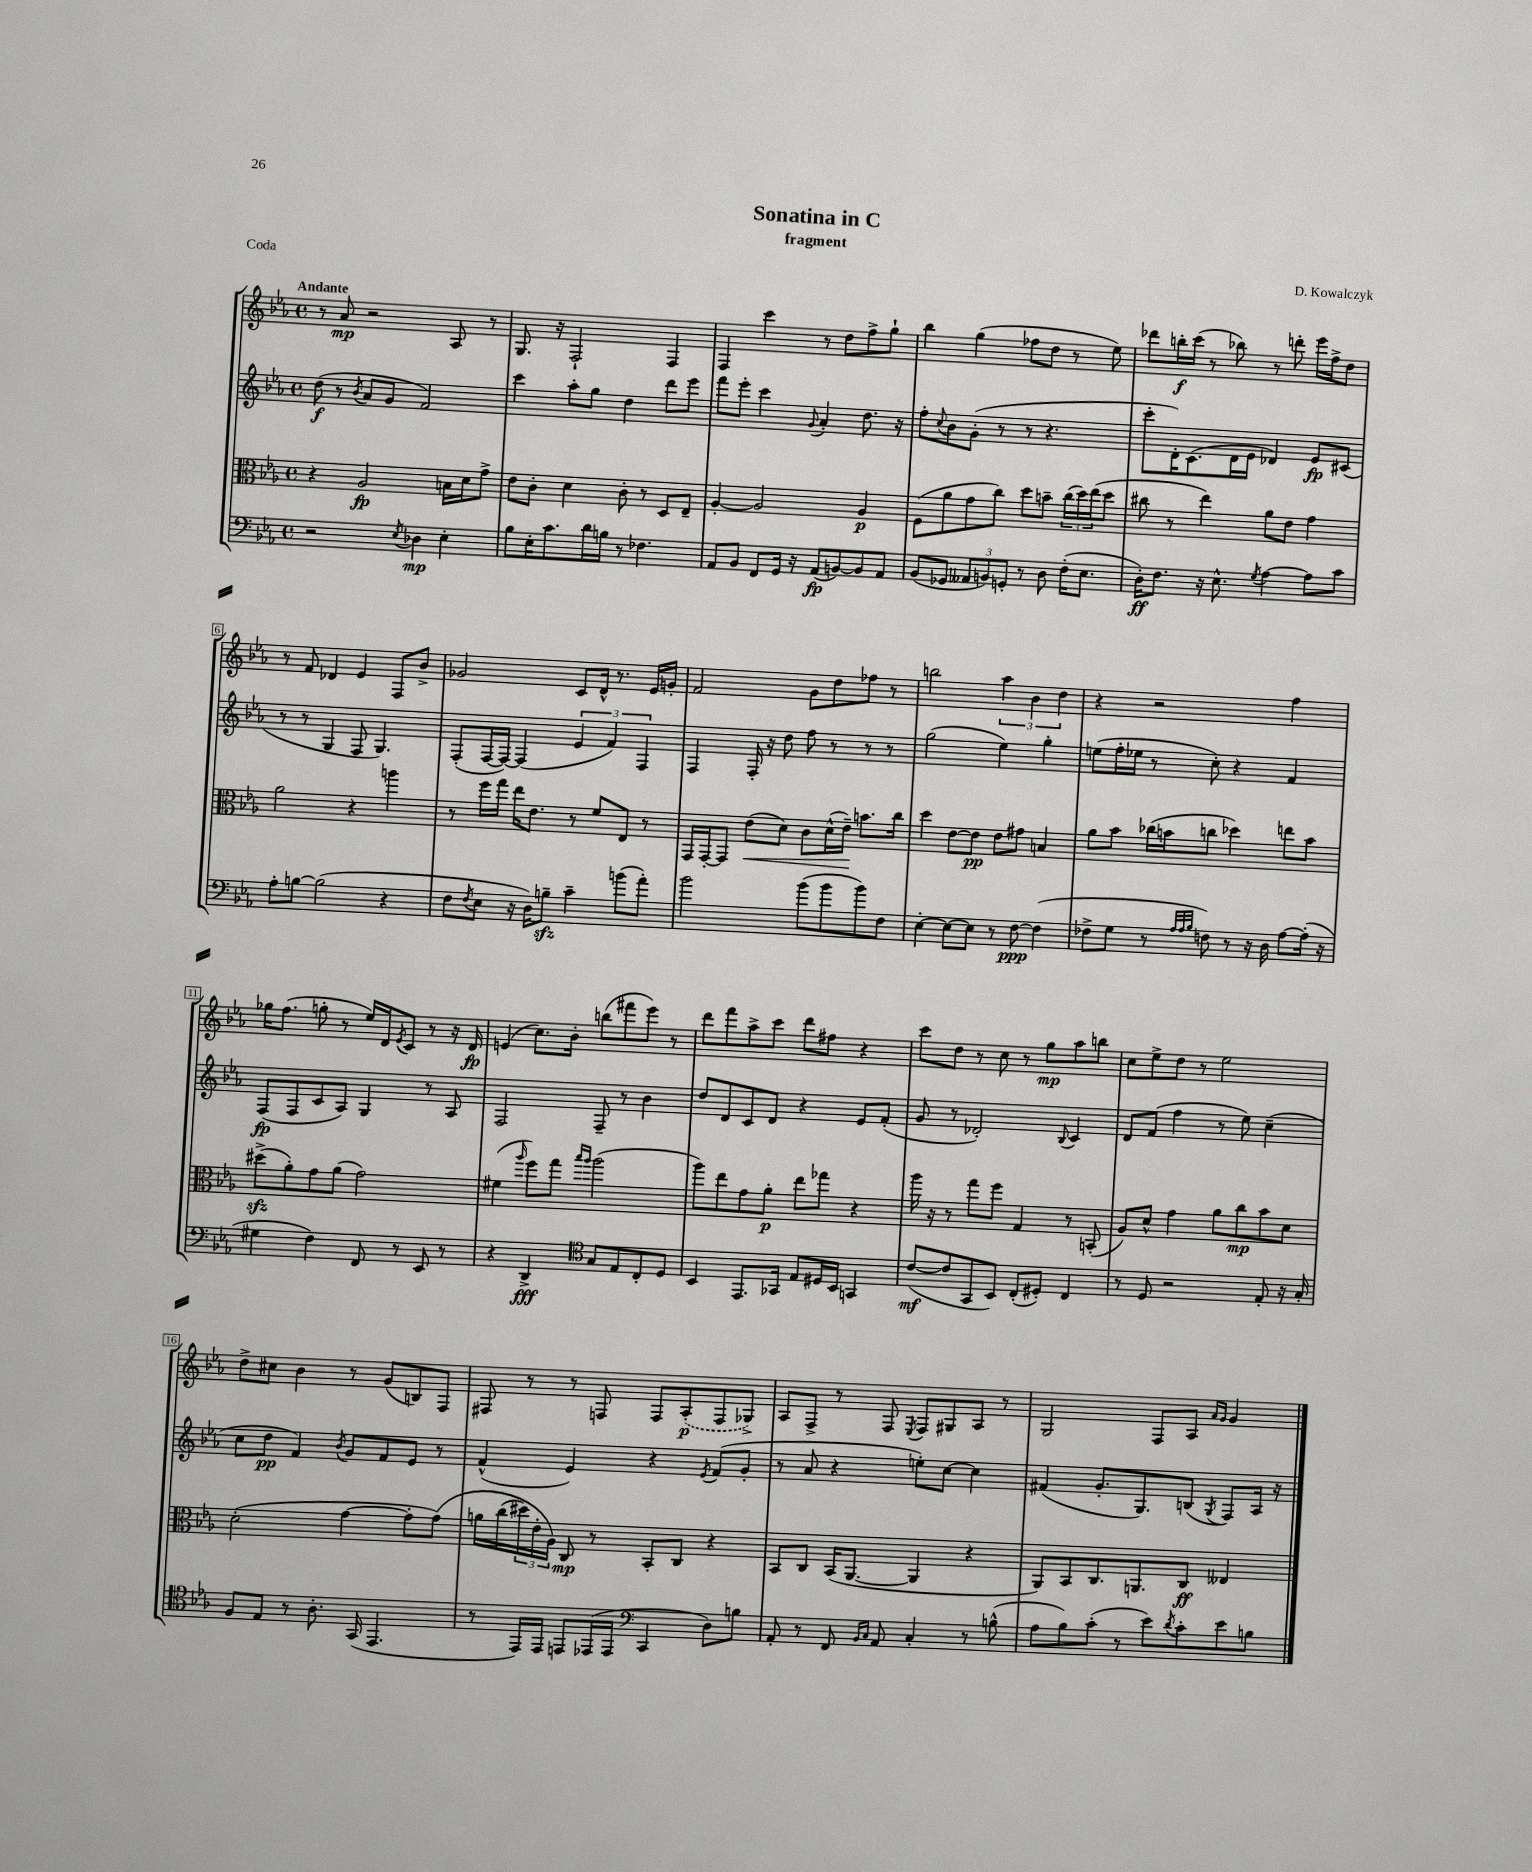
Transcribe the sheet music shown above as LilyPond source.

\header { title = "Sonatina in C" composer = "D. Kowalczyk" subtitle = "fragment" piece = "Coda" }
<<
\new StaffGroup <<
\new Staff = "s0" {
    \clef treble \key ees \major \defaultTimeSignature \time 4/4 \tempo "Andante"
    r8 aes'8\mp r2 aes8 r8 |
    g8. r16 f2-! f4 |
    f4 c'''4 r8 d''8 f''8-> g''8-! |
    bes''4 g''4( fes''8 d''8 r8 ees''8) |
    des'''8 b''16-.\f c'''16( r8 bes''8) r8 d'''8-. ees'''16 f''16-> d''8 |
    r8 f'8 des'4 ees'4 f8 bes'8-> |
    ges'2 c'8 d'16-^ r8. ees'16 g'16-. |
    f'2 g'8 d''8 fes''8 r8 |
    b''2 \tuplet 3/2 { aes''4 bes'4 d''4 } |
    r4 r2 f''4 |
    ges''16 f''8.( g''8-. r8 ees''16) d'16 \acciaccatura { ees'8 } c'8 r8 r16 d'16\fp |
    e'4( c''8.) bes'16-. b''8( fis'''8 ees'''8) r8 |
    d'''8 f'''8 aes''8-> c'''8 d'''8 fis''8 r4 |
    c'''8 d''8 r8 c''8 r8 g''8\mp aes''8 b''8 |
    c''8 ees''8-> d''8 r8 ees''2 |
    d''8-> cis''8 bes'4 r8 g'8( b8) f8 |
    fis8 r8 r8 f8 f8 \once \slurDashed aes8-.\p( f8 ges8->) |
    aes8 f8-> r8 f8 \acciaccatura { ees8 } f8 gis8 aes8 r8 |
    g2 f8 aes8 \grace { aes'16 g'16 } g'4 \bar "|." |
}
\new Staff = "s1" {
    \clef treble \key ees \major \defaultTimeSignature \time 4/4
    d''8\f( r8 \acciaccatura { bes'8 } aes'8 g'8 f'2) |
    c'''4 aes''8-. g''8 d''4 d'''8 ees'''8 |
    f'''8 ees'''8-. c'''4 \appoggiatura { g'8 } aes'4-. d''8. r16 |
    f''8-. \appoggiatura { c''8 } bes'8 g'8-.( r8 r8 r4. |
    c'''8-. d'16-.) c'8.( d'16 ees'16 des'4) ees'8\fp cis'8( |
    r8 r8 g4 f8 g4.) |
    f8-.( f16~ f16~) f4( \tuplet 3/2 { ees'4 f'4) f4 } |
    f4 f16-. r16 d''8 f''8 r8 r8 r8 |
    g''2( ees''4) g''4-. |
    e''8( f''16-. ees''16 r8 c''8-.) r4 f'4 |
    f8\fp( f8 c'8 aes8) g4 r8 aes8 |
    f2 f8-- r8 bes'4 |
    d''8 d'8 c'8 d'8 r4 ees'8 f'8-.( |
    g'8 r8 des'2-.) \appoggiatura { bes8 } c'4 |
    d'8 f'8( f''4 r8 ees''8) c''4--( |
    c''8 d''8\pp f'4) \acciaccatura { bes'8 } g'8 f'8 ees'8 r8 |
    f'4-^( ees'4) r4 \acciaccatura { ees'8 } f'8( g'8-. |
    r8 aes'8 r4 e''8-.) c''8~ c''4 |
    fis'4( g'8.-. g8.) b8( \acciaccatura { g8 } f8) aes16 r16 \bar "|." |
}
\new Staff = "s2" {
    \clef alto \key ees \major \defaultTimeSignature \time 4/4
    r4 aes2\fp b16 d'16 g'8-> |
    ees'8 c'8-. d'4 c'8-. r8 d8 ees8-- |
    aes4~-. aes2 aes4\p |
    f8( aes'8 g'8 c''8) d''8 b'8-- \tuplet 3/2 { c''16( d''16) ees''16( } d''8 |
    cis''8 r8 ees''4) aes'8 ees'8 g'4 |
    aes'2 r4 a''4 |
    r8 f''16 g''16 ees''16 ees'8. r8 f'8 ees8 r8 |
    g,16 g,16~-. g,8 ees'8\<( d'8) c'8 d'16-^( ees'16--\!) b'8. c''16 |
    d''4 ees'8~ ees'8\pp ees'8 gis'8 b4 |
    aes'8 bes'8 ces''16( b'16 c''8 des''4) e''8 b'8 |
    dis''8->\sfz( aes'8-.) g'8 aes'8( g'2) |
    fis'4( \grace { aes''16 } f''8) g''8 \grace { bes''16 aes''16 } aes''2( |
    aes''8) ees''8 g'8 aes'8-.\p ees''8 ges''8 r4 |
    aes''16 r16 r8 g''8 f''8 g4 r8 b,8-.( |
    aes8) d'8-^ g'4 aes'8 c''8\mp bes'8 d'8 |
    d'2-.( g'4~ g'8-. g'8)\( |
    a'16 c''16( \tuplet 3/2 { dis''16) ees'16-. aes16\) } c8\mp r8 bes,8-. c8 r4 |
    bes,8 c8 bes,16( aes,8.~ aes,4 r4 |
    aes,8) bes,8 c8. a,8. c8\ff eeses4 \bar "|." |
}
\new Staff = "s3" {
    \clef bass \key ees \major \defaultTimeSignature \time 4/4
    r2 \acciaccatura { ees8 } des4\mp ees4-. |
    bes8 ees16-. c'8. d'16 b16 r8 fes4. |
    aes,8 bes,8 f,8 g,16 r16 aes,8\fp( b,8~) b,8 aes,8 |
    bes,8( ges,8 \tuplet 3/2 { aeses,8 b,8) g,8-. } r8 d8 f16-.( ees8. |
    d16-.\ff) f8. r16 ees8.-^ \acciaccatura { g8 } aes4~ aes8 c'8 |
    aes8-. b8~ b2( r4 |
    f8 \acciaccatura { f8 } ees8 r16 d16) b8--\sfz c'4-- b'8( aes'8-.) |
    bes'2 bes'8( bes'8 bes'8) f8 |
    ees4~-. ees8~ ees8 r8 f8~\ppp f4( |
    fes8-> g8 r8 \grace { aes32 aes32 bes32 } f8) r8 r16 d16 aes8~ aes16-.( r16 |
    gis4 f4) f,8 r8 ees,8 r8 |
    r4 d,4->\fff \clef tenor g8 ees8 c8-. d8 |
    bes,4 ees,8. ges,16 ees8 dis16 bes,16 g,4 |
    c'8~\mf( c'8 g,8 bes,8) c8-.( dis8-.) c4 |
    r8 d8 r2 ees8-. r16 g16-. |
    f8 ees8 r8 aes8.-. g,16( ees,4. |
    r8 ees,16) ees,16 e,8 ees,16( ees,16 \clef bass c,4 d8) b8 |
    aes,8-. r8 f,8 \grace { bes,16 c16 } aes,8 c4-. r8 b8-^( |
    aes8 bes8) c'8-.( r8 ees'8) \acciaccatura { d'8 } c'8-. ees'8 b8 \bar "|." |
}
>>
>>
\layout { \context { \Score \override BarNumber.stencil = #(make-stencil-boxer 0.1 0.3 ly:text-interface::print) } }
